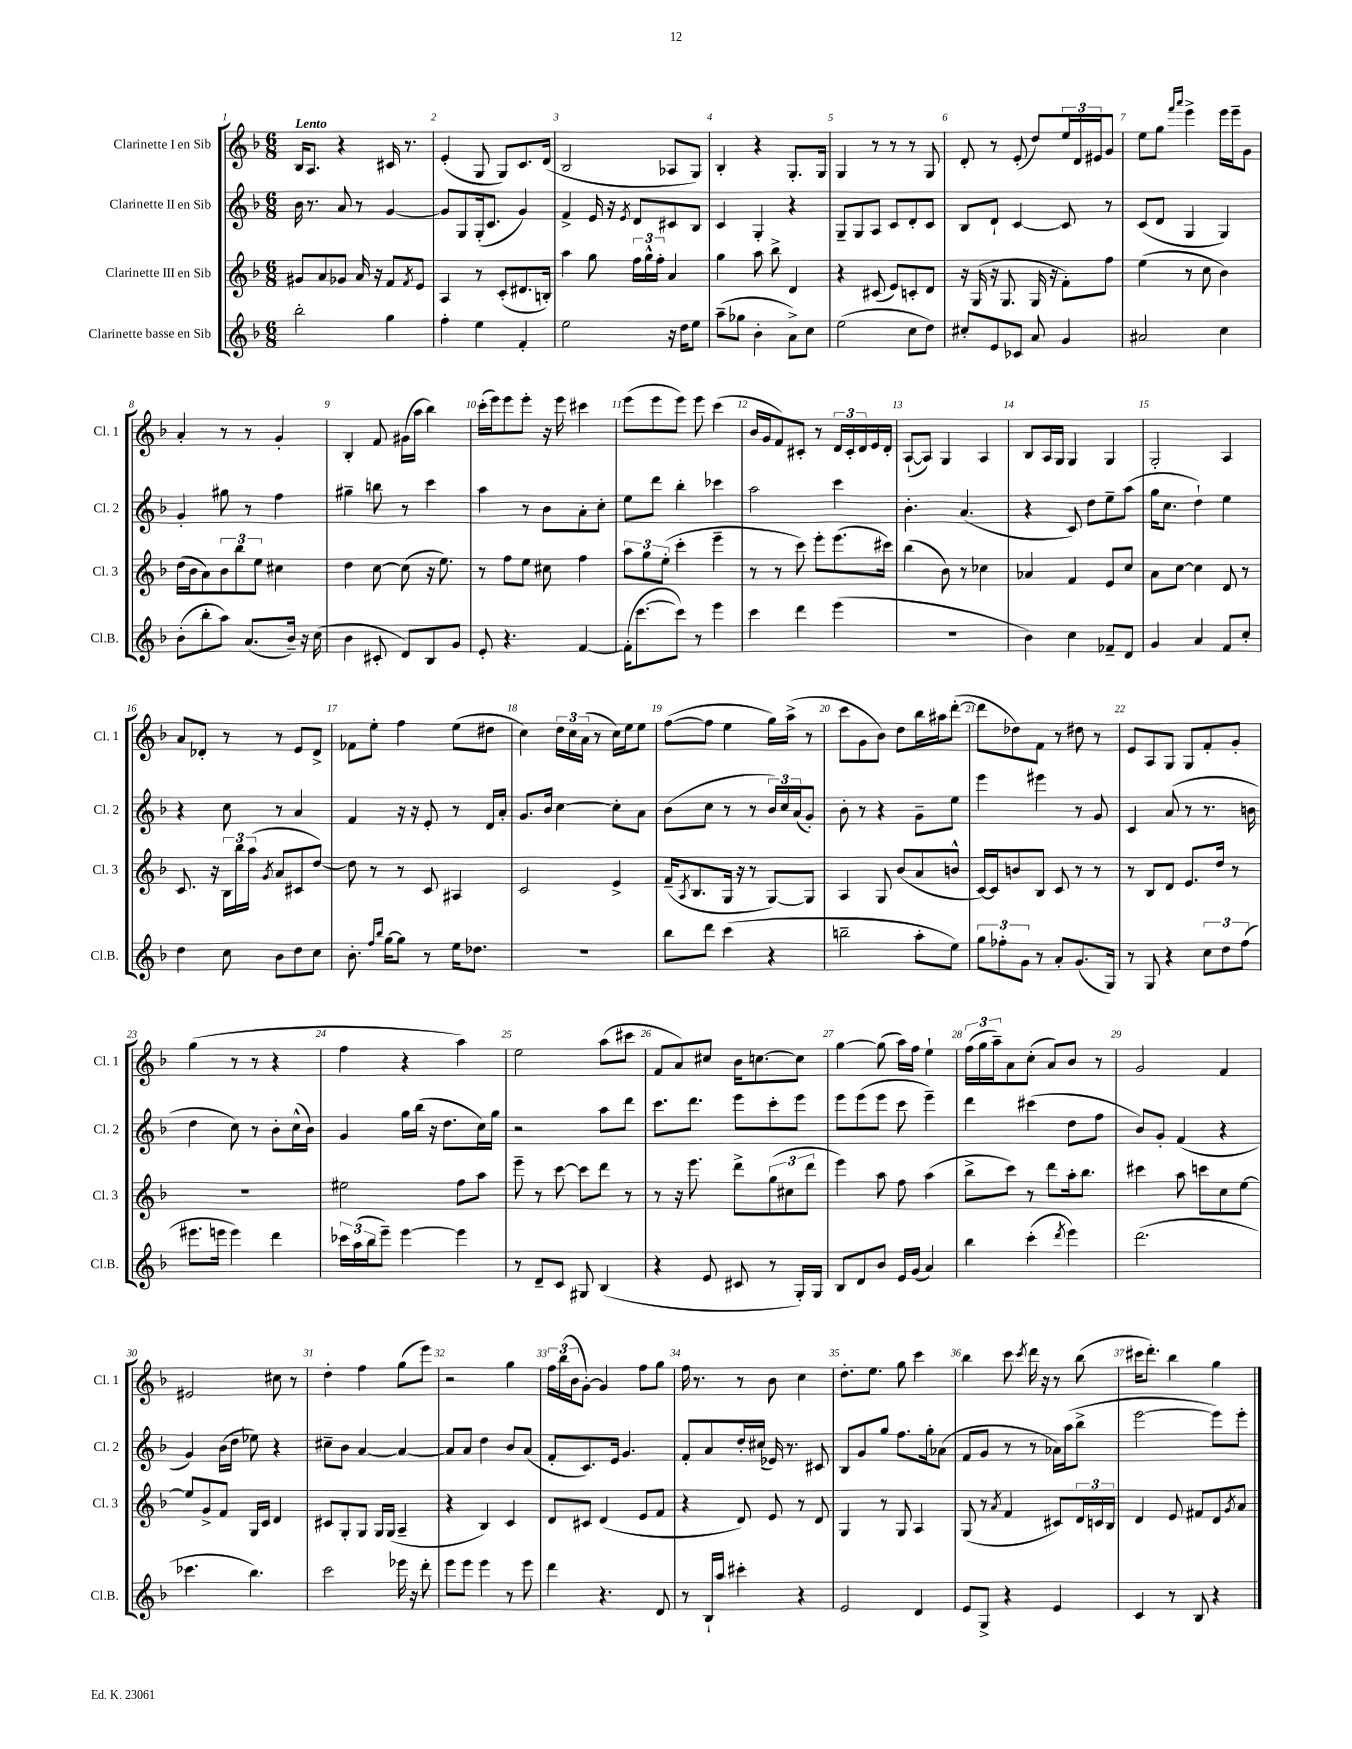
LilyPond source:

<<
\new StaffGroup <<
\new Staff = "s0" \with { instrumentName = "Clarinette I en Sib" shortInstrumentName = "Cl. 1" } {
    \clef treble \key f \major \numericTimeSignature \time 6/8 \tempo "Lento"
    bes16 a8. r4 cis'16 r8. |
    e'4-.( g8 g8) c'8. d'16( |
    bes2 aes8 g8) |
    bes4-. r4 g8.-. g16 |
    g4 r8 r8 r8 g8 |
    d'8-. r8 e'8-.( d''8) \tuplet 3/2 { e''16 d'16 eis'16 } g'8 |
    e''8 g''8 \grace { f'''16 a'''16 } e'''4-> e'''16 e'''16-- g'8 |
    a'4-. r8 r8 g'4-. |
    bes4-. f'8 gis'16( a''16 bes''4) |
    c'''16-.( e'''16) e'''8 e'''8-. r16 e'''16 cis'''4 |
    e'''8( e'''8 e'''8) e'''8 c'''4( |
    bes'16 g'16 f'8) cis'8-. r8 \tuplet 3/2 { d'16 cis'16-. d'16 } e'16 d'16-. |
    a8~-!( a8) g4 a4 |
    bes8 a16 g16 g4 g4 |
    g2-. a4 |
    a'8 des'8-. r8 r8 e'8 des'8-> |
    fes'8 e''8-. f''4 e''8( dis''8 |
    c''4) \tuplet 3/2 { d''16 c''16 a'16( } r8 c''16) e''16 e''8 |
    f''8~( f''8 e''4 g''16) a''16->( r8 |
    c'''8 g'8 bes'8) d''8 bes''16 ais''16 d'''8~-.( |
    d'''8 des''8) f'8 r8 dis''8 r8 |
    e'8 a8 g8 g8 f'8-. g'8-. |
    g''4( r8 r8 r4 |
    f''4 r4 a''4) |
    e''2 a''8( cis'''8 |
    f'8 a'8) cis''8 bes'16 c''8.~ c''8 |
    g''4~ g''8( a''16) f''16 e''4-! |
    \tuplet 3/2 { f''16( g''16 a''16--) } a'8 c''8-.( a'8) bes'8 r8 |
    g'2 f'4 |
    eis'2 cis''8 r8 |
    d''4-. f''4 g''8( e'''8) |
    r2 g''4 |
    \tuplet 3/2 { f''16 bes''16( bes'16 } g'8~-.) g'4 f''8 g''8 |
    f''16 r8. r8 bes'8 c''4 |
    d''8.-. e''8. g''8 c'''4 |
    bes''4 c'''8 \acciaccatura { c'''8 } d'''16 r16 r8 bes''8( |
    cis'''16 d'''8.-.) bes''4 g''4 \bar "|." |
}
\new Staff = "s1" \with { instrumentName = "Clarinette II en Sib" shortInstrumentName = "Cl. 2" } {
    \clef treble \key f \major \numericTimeSignature \time 6/8
    bes'16 r8. a'8 r8 g'4~ |
    g'8 g8 g16-.( c'8. g'4) |
    f'4-> e'16 r16 \acciaccatura { e'8 } d'8 cis'8 bes8 |
    c'4 g4-. r4 |
    g8-- g8 a8 c'8 d'8-. c'8 |
    bes8 d'8-! c'4~ c'8 r8 |
    c'8( d'8 g4 g4) |
    g'4-. gis''8 r8 f''4 |
    gis''4-- b''8 r8 c'''4 |
    a''4 r8 bes'8 a'8-. c''8-. |
    e''8 d'''8 bes''4-. ces'''4 |
    a''2 c'''4 |
    bes'4.-. a'4.( |
    r4 c'8) d''8 e''8-- a''8( |
    g''16 c''8. d''4-!) e''4 |
    r4 c''8 r8 a'4 |
    f'4 r16 r16 e'8-. r8 d'16 a'16-. |
    g'8. bes'16 c''4~ c''8-. a'8 |
    bes'8( c''8 r8 r8 \tuplet 3/2 { bes'16) c''16 a'16( } g'8-.) |
    bes'8-. r8 r4 g'8-- e''8 |
    e'''4 eis'''4 r8 g'8 |
    c'4 a'8( r8 r8. b'16 |
    d''4 c''8) r8 bes'8-. c''16-^( bes'16) |
    g'4 g''16 bes''16( r16 d''8. c''16) g''16 |
    r2 a''8 d'''8 |
    c'''8. d'''8. e'''8 c'''8-. e'''8 |
    e'''8 e'''8( e'''8 c'''8 e'''4--) |
    d'''4 cis'''4( d''8 f''8 |
    bes'8) g'8-. f'4( r4 |
    g'4) bes'16( d''16 ees''8) r4 |
    cis''8-- bes'8 a'4~ a'4~ |
    a'8 a'8 d''4 bes'8 a'8( |
    f'8-. c'8.) e'16 g'4. |
    f'8-. a'8 d''16-. cis''16( ees'16) r8. cis'8 |
    bes8 g'8 g''8 f''8. g''16-. aes'8( |
    f'8 g'8 r8 r8 aes'16) a''16( bes''8-> |
    e'''2~ e'''8) e'''8-. \bar "|." |
}
\new Staff = "s2" \with { instrumentName = "Clarinette III en Sib" shortInstrumentName = "Cl. 3" } {
    \clef treble \key f \major \numericTimeSignature \time 6/8
    gis'8 a'8 ges'8 a'16 r16 f'8 \acciaccatura { f'8 } e'8 |
    a4 r8 c'8-.( dis'8. b16-.) |
    a''4 g''8 \tuplet 3/2 { f''16 g''16-^ f''16-. } a'4 |
    g''4 a''8 bes''8-> d'4 |
    r4 cis'8( e'8) c'8-. d'8 |
    r16 g16( r16 g8. g16 r16 f'8-.) f''8 |
    e''4( r8 c''8 bes'4) |
    d''16( bes'16 a'8) \tuplet 3/2 { bes'8 bes''8 e''8 } cis''4 |
    d''4 c''8~ c''8( r16 e''8.) |
    r8 f''8 e''8 cis''8 f''4 |
    \tuplet 3/2 { a''8 g''8 e''8-.( } c'''4-. e'''4-- |
    r8 r8 c'''8) e'''8-. e'''8.( cis'''16) |
    bes''4( bes'8) r8 ces''4 |
    aes'4 f'4 e'8 c''8 |
    a'8 c''8~ c''4 d'8 r8 |
    c'8. r16 \tuplet 3/2 { bes16 bes''16 a''16( } \acciaccatura { g'8 } a'8 cis'8 d''8~) |
    d''8 r8 r8 c'8 ais4 |
    c'2 e'4-> |
    f'16--( \acciaccatura { a8 } bes8. g16 r16 r8 g8~) g8 |
    a4 g8 bes'8( a'8 b'8-^ |
    c'16~) c'16 b'8 bes8 c'8 r8 r8 |
    r8 bes8 d'8 e'8. d''16 r8 |
    R2. |
    eis''2 f''8 a''8 |
    e'''8-- r8 c'''8~ c'''8 d'''8 r8 |
    r8 r16 e'''8. d'''8-> \tuplet 3/2 { g''8( cis''8 d'''8 } |
    e'''4) a''8 f''8 a''4( |
    bes''8-> c'''8) r8 d'''8 a''16-. bes''8. |
    cis'''4 a''8 c'''8 c''8 e''8~ |
    e''8 g'8-> f'8 g16 c'16 d'4 |
    cis'8 g8-. g8 g16 g16( a4-- |
    r4 bes4) c'4 |
    d'8 cis'8 d'4( e'8 f'8 |
    r4 d'8) e'8 r8 d'8 |
    g4 r8 g8 a4 |
    g8( r8 \acciaccatura { a'8 } f'4 cis'8) \tuplet 3/2 { d'16 c'16 bes16 } |
    d'4 e'8 fis'8 d'8 \acciaccatura { g'8 } a'8 \bar "|." |
}
\new Staff = "s3" \with { instrumentName = "Clarinette basse en Sib" shortInstrumentName = "Cl.B." } {
    \clef treble \key f \major \numericTimeSignature \time 6/8
    bes''2-. g''4 |
    f''4-. e''4 f'4-. |
    e''2 r16 d''16 e''8 |
    a''8--( ges''8 bes'4-. a'8->) c''8 |
    e''2( c''8 d''8) |
    cis''8-. e'8 ces'8 a'8 g'4 |
    ais'2 c''4 |
    bes'8-.( bes''8-. a''8) a'8.( bes'16--) r16 c''16( |
    bes'4 cis'8-. d'8) bes8 g'8 |
    e'8-. r4. f'4~ |
    f'16-.( c'''8.~ c'''8) r8 e'''4 |
    c'''4 d'''4 e'''4( |
    R2. |
    bes'4) c''4 fes'8-- d'8 |
    g'4 a'4 f'8 c''8-. |
    d''4 c''8 bes'8 d''8 c''8 |
    bes'8.-. \grace { f''16 bes''16 } g''16~ g''8 r8 e''16 des''8. |
    R2. |
    bes''8 d'''8 c'''4( r4 |
    b''2-- a''8-. e''8) |
    \tuplet 3/2 { g''8 fes''8-. g'8 } r8 a'8-. g'8.( g16) |
    r8 g8 r4 \tuplet 3/2 { c''8 d''8 f''8( } |
    eis'''8. e'''16 e'''4) d'''4 |
    \tuplet 3/2 { ces'''16 a''16( bes''16 } e'''8--) e'''4~ e'''4 |
    r8 d'8-- c'8 gis8 bes4( |
    r4 e'8 cis'8 r8 g16-.) g16 |
    bes8 d'8 bes'8 e'16 g'16( a'4) |
    bes''4 c'''4-.( \acciaccatura { d'''8 } e'''4) |
    d'''2.( |
    ces'''4. bes''4.) |
    c'''2 ees'''16 r16 d'''8-. |
    e'''8 e'''8 e'''4 r8 e'''8 |
    d'''4 r4. d'8 |
    r8 bes16-! a''16 cis'''4-. r4 |
    e'2 d'4 |
    e'8 g8-> r4 e'4 |
    c'4 r8 bes8 r4 \bar "|." |
}
>>
>>
\layout { \context { \Score \override BarNumber.break-visibility = ##(#f #t #t) barNumberVisibility = #all-bar-numbers-visible } }
